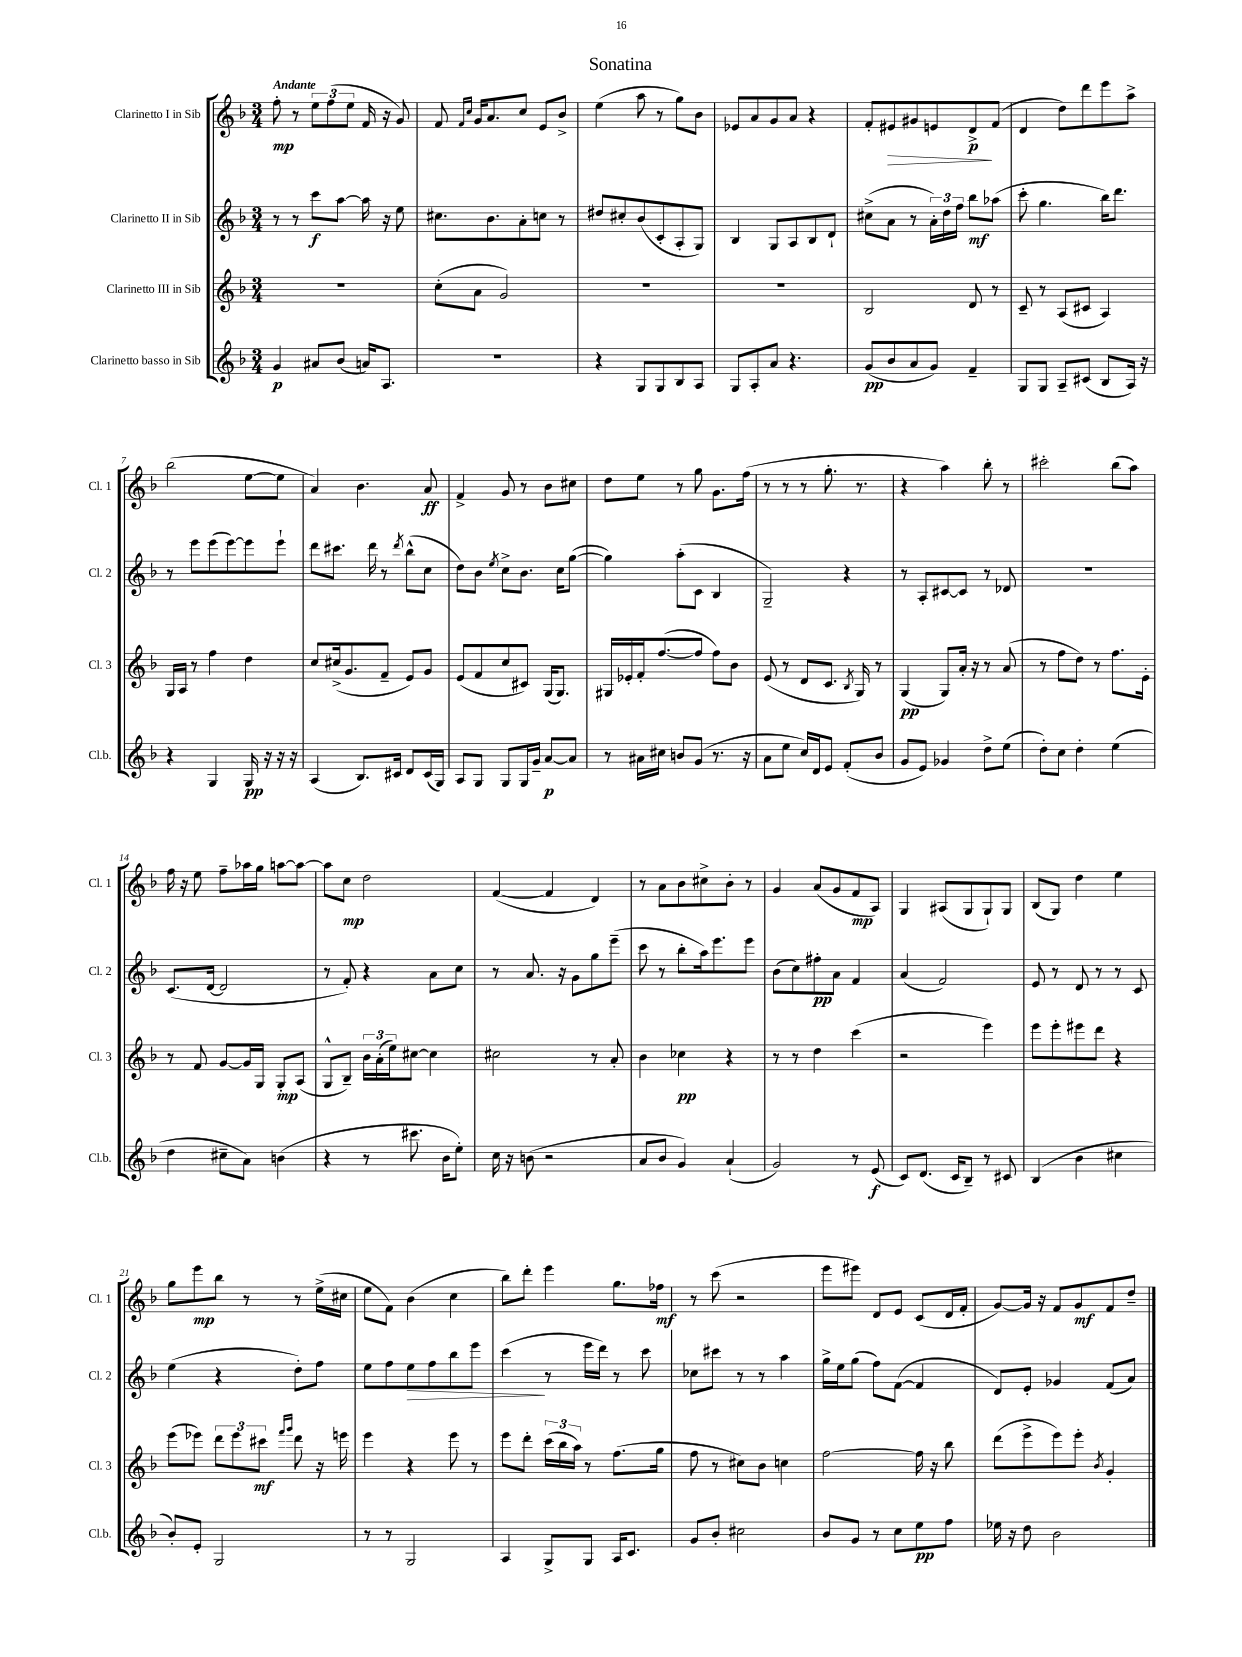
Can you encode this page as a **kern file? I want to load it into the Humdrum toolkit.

**kern	**kern	**kern	**kern
*staff4	*staff3	*staff2	*staff1
*clefG2	*clefG2	*clefG2	*clefG2
*k[b-]	*k[b-]	*k[b-]	*k[b-]
*M3/4	*M3/4	*M3/4	*M3/4
4g/	2.r	8r	8ff'\
.	.	8r	8r
8a#/L	.	8ccc\L	12ee\L
.	.	.	(12ff\
(8b-/J	.	[8aa\J	.
.	.	.	12ee\J
16a/LK)	.	16aa\]	16f/
8.A/J	.	16r	16r
.	.	8ee\	8g/)
=	=	=	=
2.r	(8cc'\L	8.cc#\L	8f/
.	.	.	16qqf/LL
.	.	.	16qqcc/JJ
.	8a\J	.	16g/LK
.	.	8.b-\	8.a/
.	2g/)	.	.
.	.	8a'\	8cc/J
.	.	8cc\J	8e/L
.	.	8r	8b-^/J
=	=	=	=
4r	2.r	8dd#/L	(4ee\
.	.	8cc#'/	.
8G/L	.	(8b-/	8aa\
8G/	.	8c'/	8r
8B-/	.	8A'/	8gg\L)
8A/J	.	8G/J)	8b-\J
=	=	=	=
8G/L	2.r	4B-/	8e-/L
8A'/	.	.	8a/
8a/J	.	8G/L	8g/
4.r	.	8A/	8a/J
.	.	8B-/	4r
.	.	8d`/J	.
=	=	=	=
(8g/L	2B-/	(8cc#^\L	8f'/L
8b-/	.	8a\J	8e#/
8a/	.	8r	8g#/
8g/J)	.	24a'\LL)	8e/
.	.	24dd\	.
.	.	24ff\JJ	.
4f~/	8d/	8bb-\L	8d^/
.	8r	(8aa-\J	(8f/J
=	=	=	=
8G/L	8c~/	8ccc'\	4d/
8G/J	8r	4.gg\	.
8A~/L	(8A/L	.	8dd\L)
(8c#/J	8c#/J	.	8ddd\
8B-/L	4A/)	16bb-\LK)	8eee\
.	.	8.ddd\J	.
16A/Jk)	.	.	8aa^\J
16r	.	.	.
=	=	=	=
4r	16G/LL	8r	(2bb-\
.	16A/JJ	.	.
.	8r	8eee\L	.
4G/	4ff\	(8eee\	.
.	.	[8eee\)	.
16G/	4dd\	8eee\]	[8ee\L
16r	.	.	.
16r	.	8eee`\J	8ee\]J
16r	.	.	.
=	=	=	=
(4A/	8cc/L	8ddd\L	4a/)
.	(16cc#^/k	8.ccc#\J	.
.	8.g/	.	.
8.B-/L)	.	.	4.b-\
.	.	16ddd\	.
.	8f~/J	8r	.
16c#/Jk	.	.	.
.	.	8qddd/	.
8d/L	8e/L)	(8bb-^^\L	.
(16c#/L	8g/J	8cc\J	8a/
16G/JJ)	.	.	.
=	=	=	=
8A/L	(8e/L	8dd\L)	4f^/
8G/J	8f/	8b-\J	.
.	.	8qee/	.
8G/L	8cc/	8cc^\L	8g/
16G/L	8c#/J)	8.b-\J	8r
16g~/JJ	.	.	.
[8a/L	(16G/LK	.	8b-\L
.	8.G/J)	16cc\LK	.
8a/]J	.	([8gg\J	8cc#\J
=	=	=	=
8r	16G#/LL	4gg\])	8dd\L
.	16e-'/	.	.
16a#\LL	16f'/J	.	8ee\J
16cc#\JJ	([8.ff/	.	.
8b/L	.	(8aa'\L	8r
(8g/J	8ff/]J	8c\J	8gg\
8.r	8ff\L)	4B-/	8.g\L
.	8b-\J	.	.
16r	.	.	(16ff\Jk
=	=	=	=
8a\L	(8e/	2G~/)	8r
8ee\J	8r	.	8r
16cc/LL)	8d/L	.	8r
16d/J	.	.	.
8e/J	8.c/J	.	8.gg'\
(8f'/L	.	4r	.
.	8qB-/	.	.
.	16G/)	.	8.r
8b-/J	8r	.	.
=	=	=	=
8g/L	(4G/	8r	4r
8e/J)	.	8A'/L	.
4g-/	8G/L)	[8c#/	4aa\)
.	16a'/Jk	8c#/]J	.
.	16r	.	.
8dd^\L	8r	8r	8bb-'\
(8ee\J	(8a/	8d-/	8r
=	=	=	=
8dd'\L)	8r	2.r	2ccc#'\
8cc\J	8ff\L	.	.
4dd'\	8dd\J)	.	.
.	8r	.	.
(4ee\	8.ff\L	.	(8bb-\L
.	.	.	8aa\J)
.	16e'\Jk	.	.
=	=	=	=
4dd\	8r	(8.c/L	16ff\
.	.	.	16r
.	8f/	.	8ee\
.	.	[16d/Jk	.
8cc#~\L	[8g/L	2d/]	8ff~\L
8a\J)	16g/]L	.	16aa-\L
.	16G/JJ	.	16gg\JJ
(4b\	8G'/L	.	[8aa\L
.	(8A/J	.	8aa\_J
=	=	=	=
4r	8G^^/L	8r	8aa\]L
.	8B-~/J)	8f'/)	8cc\J
8r	24b-\LL	4r	2dd\
.	(24a'\	.	.
.	24ee\J)	.	.
8.ccc#\	[8cc#\J	.	.
.	4cc#\]	8a\L	.
16b-\LK	.	.	.
8ee'\J)	.	8cc\J	.
=	=	=	=
16cc\	2cc#\	8r	([4f/
16r	.	.	.
(8b\	.	8.a/	.
2r	.	.	4f/]
.	.	16r	.
.	.	8g\L	.
.	8r	8gg\	4d/)
.	8a'/	(8eee~\J	.
=	=	=	=
8a/L	4b-\	8ccc\	8r
8b-/J	.	8r	8a\L
4g/)	4cc-\	8bb-'\L	8b-\
.	.	16aa\k)	8cc#^\
.	.	8.eee\	.
(4a`/	4r	.	8b-'\J
.	.	8eee\J	8r
=	=	=	=
2g/)	8r	(8b-\L	4g/
.	8r	8cc\)	.
.	4dd\	8ff#'\	(8a/L
.	.	8a\J	8g/
8r	(4ccc\	4f/	8f/
(8e/	.	.	8A/J)
=	=	=	=
8c/L)	2r	(4a/	4G/
(8.d/J	.	.	.
.	.	2f/)	(8A#/L
16c/LK	.	.	.
8B-~/J)	.	.	8G/
8r	4eee\)	.	8G`/)
8c#/	.	.	8G/J
=	=	=	=
(4B-/	8eee\L	8e/	(8B-/L
.	8eee'\	8r	8G/J)
4b-\	8eee#\	8d/	4dd\
.	8ddd\J	8r	.
4cc#\	4r	8r	4ee\
.	.	8c/	.
=	=	=	=
8b-'/L)	(8eee\L	(4ee\	8gg\L
8e'/J	8eee-\J)	.	8eee\
2G/	12ddd\L	4r	8bb-\J
.	12eee-\	.	.
.	.	.	8r
.	12ccc#\J	.	.
.	16qqfff/LL	.	.
.	16qqggg/JJ	.	.
.	8ddd\	8dd'\L)	8r
.	16r	8ff\J	(16ee^\LL
.	16eee\	.	16cc#\JJ
=	=	=	=
8r	4eee\	8ee\L	8ee\L
8r	.	8ff\	8f\J)
2G/	4r	8ee\	(4b-\
.	.	8ff\	.
.	8eee\	8bb-\	4cc\
.	8r	8eee\J	.
=	=	=	=
4A/	8eee\L	(4ccc\	8bb-\L)
.	8ddd'\J	.	8ddd'\J
8G^/L	(24ccc\LL	8r	4eee\
.	24bb-\	.	.
.	24aa\JJ)	.	.
8G/J	8r	16eee\LL	.
.	.	16ddd\JJ)	.
16A/LK	(8.ff\L	8r	8.gg\L
8.c/J	.	.	.
.	.	8ccc\	.
.	16gg\Jk	.	16ff-\Jk
=	=	=	=
8g/L	8ff\	8cc-\L	8r
8b-'/J	8r	8ccc#\J	(8ccc\
2cc#\	8cc#\L)	8r	2r
.	8b-\J	8r	.
.	4cc\	4aa\	.
=	=	=	=
8b-/L	[2ff\	16gg^\LL	8eee\L
.	.	16ee\J	.
8g/J	.	(8gg\J	8eee#\J)
8r	.	8ff\L)	8d/L
8cc\L	.	([8f\J	8e/J
8ee\	16ff\]	4f/]	(8c/L
.	16r	.	.
8ff\J	8bb-\	.	16d/L
.	.	.	16f'/JJ
=	=	=	=
16ee-\	(8ddd\L	8d/L)	[8g/L)
16r	.	.	.
8dd\	8eee^\	8e'/J	16g/]Jk
.	.	.	16r
2b-\	8eee\)	4g-/	8f/L
.	8eee'\J	.	8g/
.	8qb-/	.	.
.	4g'/	(8f/L	8f/
.	.	8a/J)	8dd~/J
==	==	==	==
*-	*-	*-	*-
